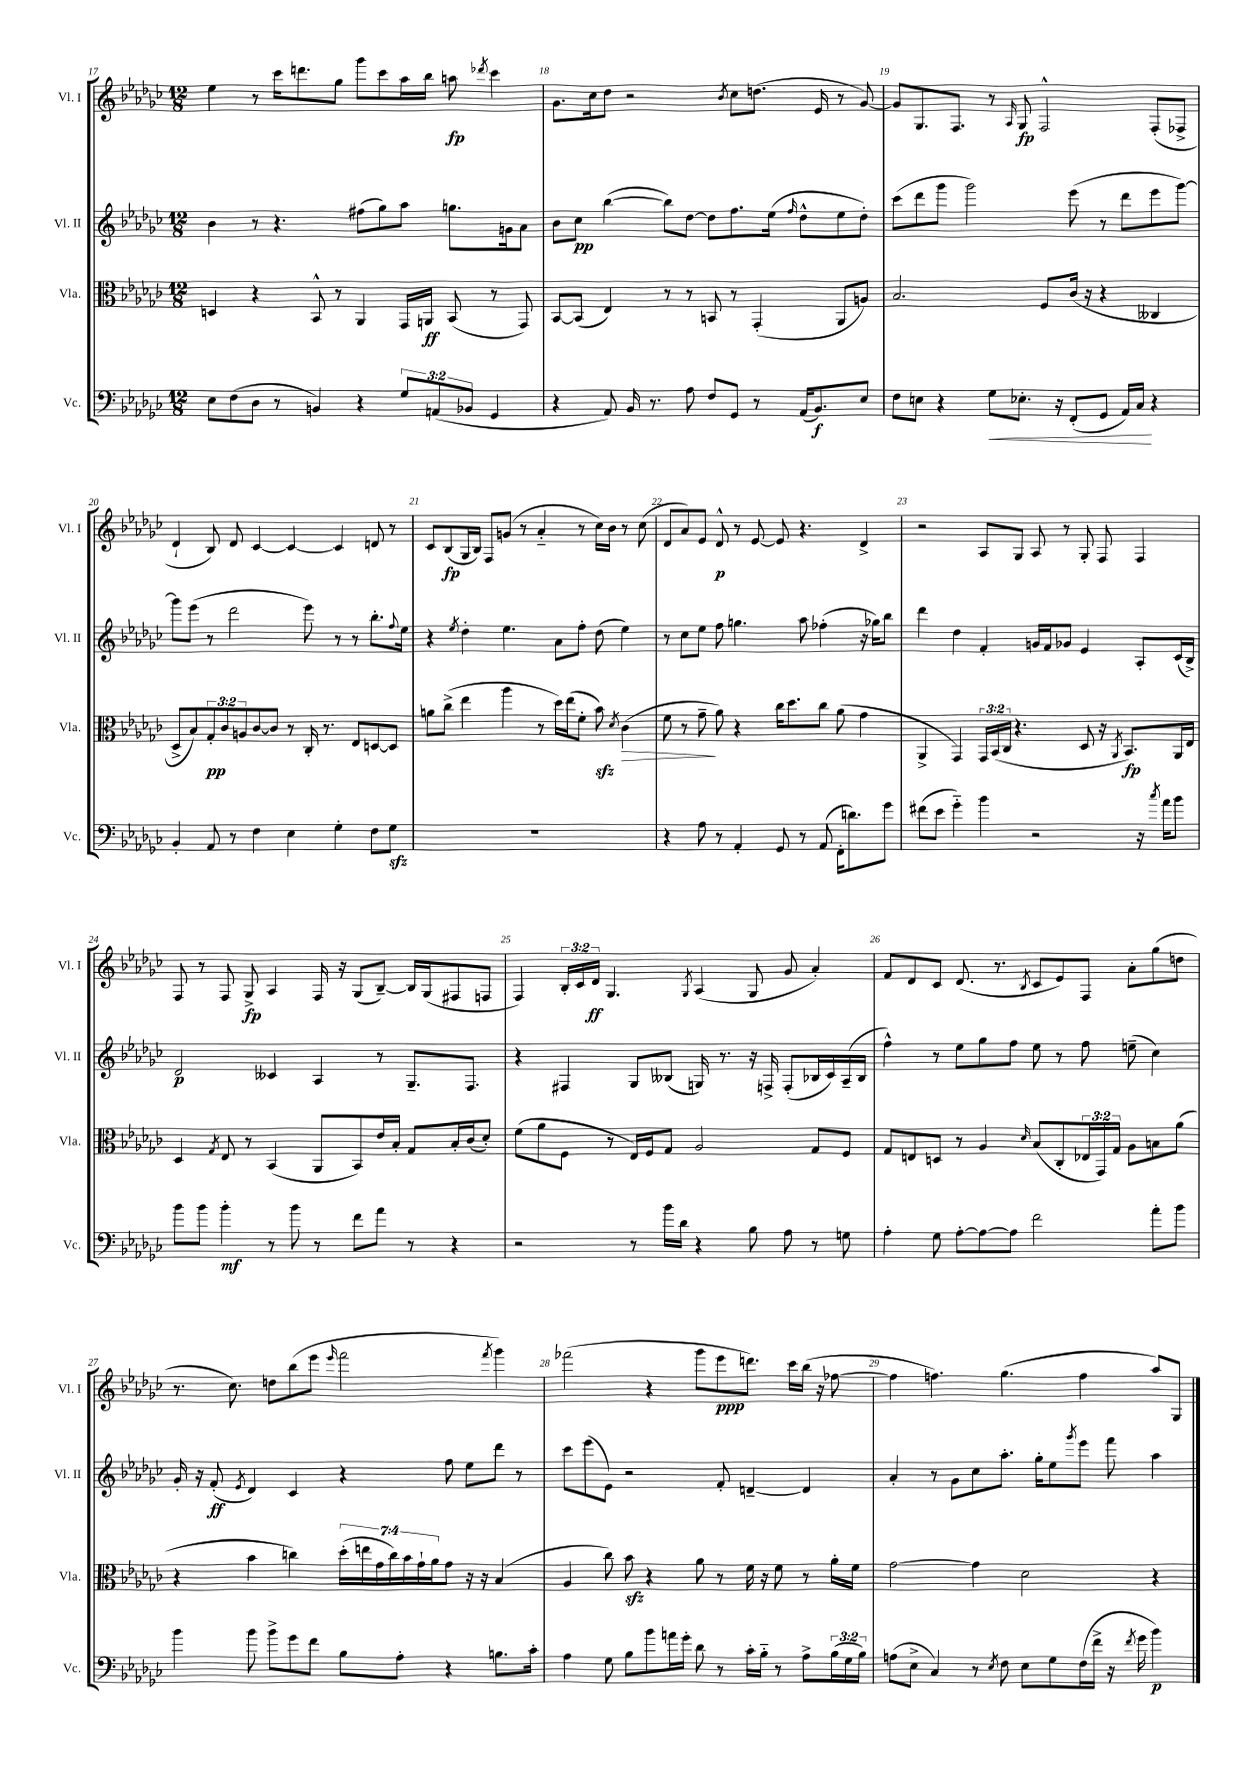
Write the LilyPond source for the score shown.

<<
\new StaffGroup <<
\new Staff = "s0" \with { instrumentName = "Vl. I" shortInstrumentName = "Vl. I" } {
    \clef treble \key ges \major \numericTimeSignature \time 12/8 \override Staff.TupletNumber.text = #tuplet-number::calc-fraction-text
    ees''4 r8 ces'''16 d'''8. ges''8 ges'''8 ces'''8 aes''16 bes''16 a''8\fp \acciaccatura { des'''8 } ces'''4 |
    ges'8. ces''16 des''8 r2 \acciaccatura { bes'8 } ces''8 d''8.( ees'16 r8 ges'8~) |
    ges'8 ges8. f8. r8 \grace { aes16 } ges8\fp f2-^ f8-.( fes8-> |
    des'4-! bes8) des'8 ces'4~ ces'4~ ces'4 d'8 r8 |
    ces'8 bes8\fp( ges16 bes16) f8 g'8( r8 aes'4-_ r8 ces''16) bes'16 r8 ces''8( |
    des'8 aes'8) ees'8 des'8-^\p r8 ees'8~ ees'8 r4. des'4-> |
    r2 aes8 ges8 aes8 r8 ges8-. f8 f4 |
    f8 r8 f8 ges8->\fp aes4 f16 r16 ges8( bes8~--) bes16 ges16( fis8 f8 |
    f4) \tuplet 3/2 { bes16-. ces'16 des'16\ff } ges4. \acciaccatura { ges8 } aes4( ges8 ges'8 aes'4-.) |
    f'8 des'8 ces'8 des'8.( r8. \acciaccatura { bes8 } ces'8 ees'8) f8 aes'8-. ges''8( d''8 |
    r8. ces''8.) d''8 bes''8( ees'''8 \grace { ees'''16 } f'''2 \acciaccatura { f'''8 } ges'''4) |
    fes'''2( r4 ges'''8 ees'''8\ppp d'''8.) ces'''16 bes''16( r16 fes''8~ |
    fes''4 f''4.) ges''4.( f''4 aes''8) ges8 \bar "|." |
}
\new Staff = "s1" \with { instrumentName = "Vl. II" shortInstrumentName = "Vl. II" } {
    \clef treble \key ges \major \numericTimeSignature \time 12/8
    bes'4 r8 r4. fis''8( ges''8) aes''8 g''8. g'16 aes'8 |
    bes'8 ces''8\pp bes''4~( bes''8) des''8~ des''8 f''8. ees''16( \grace { f''16 } des''8-^ ees''8 des''8-.) |
    ces'''8( des'''8 ges'''8 ges'''2) ees'''8( r8 des'''8 ees'''8 ges'''8~) |
    ges'''8 ees'''8( r8 des'''2 ees'''8) r8 r8 bes''8.-. \appoggiatura { f''8 } ees''16 |
    r4 \acciaccatura { ees''8 } des''4-. ees''4. aes'8 f''8-. des''8( ees''4) |
    r8 ces''8 ees''8 f''8 g''4. aes''8 fes''4-.( r16 ges''16) bes''8 |
    des'''4 des''4 f'4-. g'16 f'16 ges'8 ees'4 aes8-. ces'16( bes16->) |
    des'2\p ceses'4 aes4 r8 ges8.-- f8. |
    r4 fis4 ges8 beses8( g16) r8. r16 f16-> f8-.( bes16 ces'16) aes16--( bes16 |
    f''4-^) r8 ees''8 ges''8 f''8 ees''8 r8 f''8 e''8--( ces''4) |
    ges'16-. r16 f'8-.\ff( \acciaccatura { ees'8 } des'4) ces'4 r4 f''8 ees''8 des'''8 r8 |
    ces'''8 ees'''8( ees'8) r2 f'8-. d'4~-- d'4 |
    aes'4-. r8 ges'8 ces''8 aes''8.-. ges''16-. ees''8 \acciaccatura { ges'''8 } ees'''8 f'''8 aes''4 \bar "|." |
}
\new Staff = "s2" \with { instrumentName = "Vla." shortInstrumentName = "Vla." } {
    \clef alto \key ges \major \numericTimeSignature \time 12/8 \override Staff.TupletNumber.text = #tuplet-number::calc-fraction-text
    d4 r4 bes,8-^ r8 aes,4 ges,16 a,16\ff bes,8( r8 ges,8) |
    bes,8~ bes,8( ees4) r8 r8 b,8 r8 ges,4-.( aes,8 a8) |
    bes2. f8 ces'16( r16 r4 ceses4 |
    des8-> bes8) \tuplet 3/2 { ges8-.\pp ces'8 a8 } ces'8~ ces'8 r8 ces16-. r8. ees8 d8~ d8 |
    a'8 ces''8->( ees''4 aes''4 r8 des''16) ees''16( f'8-. bes'8\sfz) \acciaccatura { des'8 } ces'4\>( |
    f'8 r8 ges'8--\! aes'8) r4 ces''16 des''8. ces''8 aes'8( ges'4 |
    aes,4-> ges,4) \tuplet 3/2 { ges,16 bes,16( ces16 } r4. des8 r16 \acciaccatura { aes,8 } bes,8.\fp) aes,16 ees16 |
    des4 \acciaccatura { ges8 } ees8 r8 bes,4( aes,8 bes,8) ees'16 bes16-. ges8 bes16-. ces'16( des'8-.) |
    f'8( aes'8 f8 r8 ees16) f16 ges8 aes2 ges8 f8 |
    ges8 e8 d8 r8 aes4 \grace { des'16 } bes8( ces8-. \tuplet 3/2 { ees16 ges,16) ges16 } aes8 b8 aes'8( |
    r4 bes'4 c''4) \tuplet 7/4 { des''16-.( e''16 ges'16 c''16) bes'16 ges'16-! aes'16 } ges'8 r16 r16 bes4( |
    aes4 ces''8) bes'8\sfz r4 aes'8 r8 f'16 r16 f'8 r8 aes'16-. f'16 |
    ges'2~ ges'4 des'2 r4 \bar "|." |
}
\new Staff = "s3" \with { instrumentName = "Vc." shortInstrumentName = "Vc." } {
    \clef bass \key ges \major \numericTimeSignature \time 12/8 \override Staff.TupletNumber.text = #tuplet-number::calc-fraction-text
    ees8 f8( des8 r8 b,4) r4 \tuplet 3/2 { ges8 a,8( bes,8 } ges,4 |
    r4 aes,8) bes,16 r8. aes8 f8 ges,8 r8 aes,16( bes,8.\f) ees8 |
    f8 e8 r4 ges8\< ees8.-. r16 f,8-.( ges,8 aes,16) ces16\! r4 |
    bes,4-. aes,8 r8 f4 ees4 ges4-. f8 ges8\sfz |
    R1. |
    r4 aes8 r8 aes,4-. ges,8 r8 aes,8( f,16-. d'8.) ges'8 |
    fis'8( ees'8 ges'4-_) bes'4 r2 r16 \acciaccatura { ces''8 } aes'16 bes'8 |
    bes'8 bes'8 bes'4-.\mf r8 bes'8 r8 f'8 aes'8 r8 r4 |
    r2 r8 bes'16 des'16 r4 bes8 aes8 r8 g8 |
    aes4-. ges8 aes8~-. aes8~ aes8 f'2 aes'8-. bes'8 |
    bes'4 bes'8 bes'8-> ges'8 f'8 bes8 aes8-. r4 b8. ces'16-. |
    aes4 ges8 bes8 bes'8 a'16 ges'16-. des'8 r8 ces'16-. bes16-_ r8 aes8-> \tuplet 3/2 { bes16( ges16 bes16) } |
    a8( ees8-> ces4) r8 \acciaccatura { ees8 } f8 ees8 ges8 f16( f'16-> r16 \acciaccatura { f'8 } ges'16 bes'4\p) \bar "|." |
}
>>
>>
\layout { \context { \Score currentBarNumber = #17 \override BarNumber.break-visibility = ##(#f #t #t) barNumberVisibility = #all-bar-numbers-visible } }
